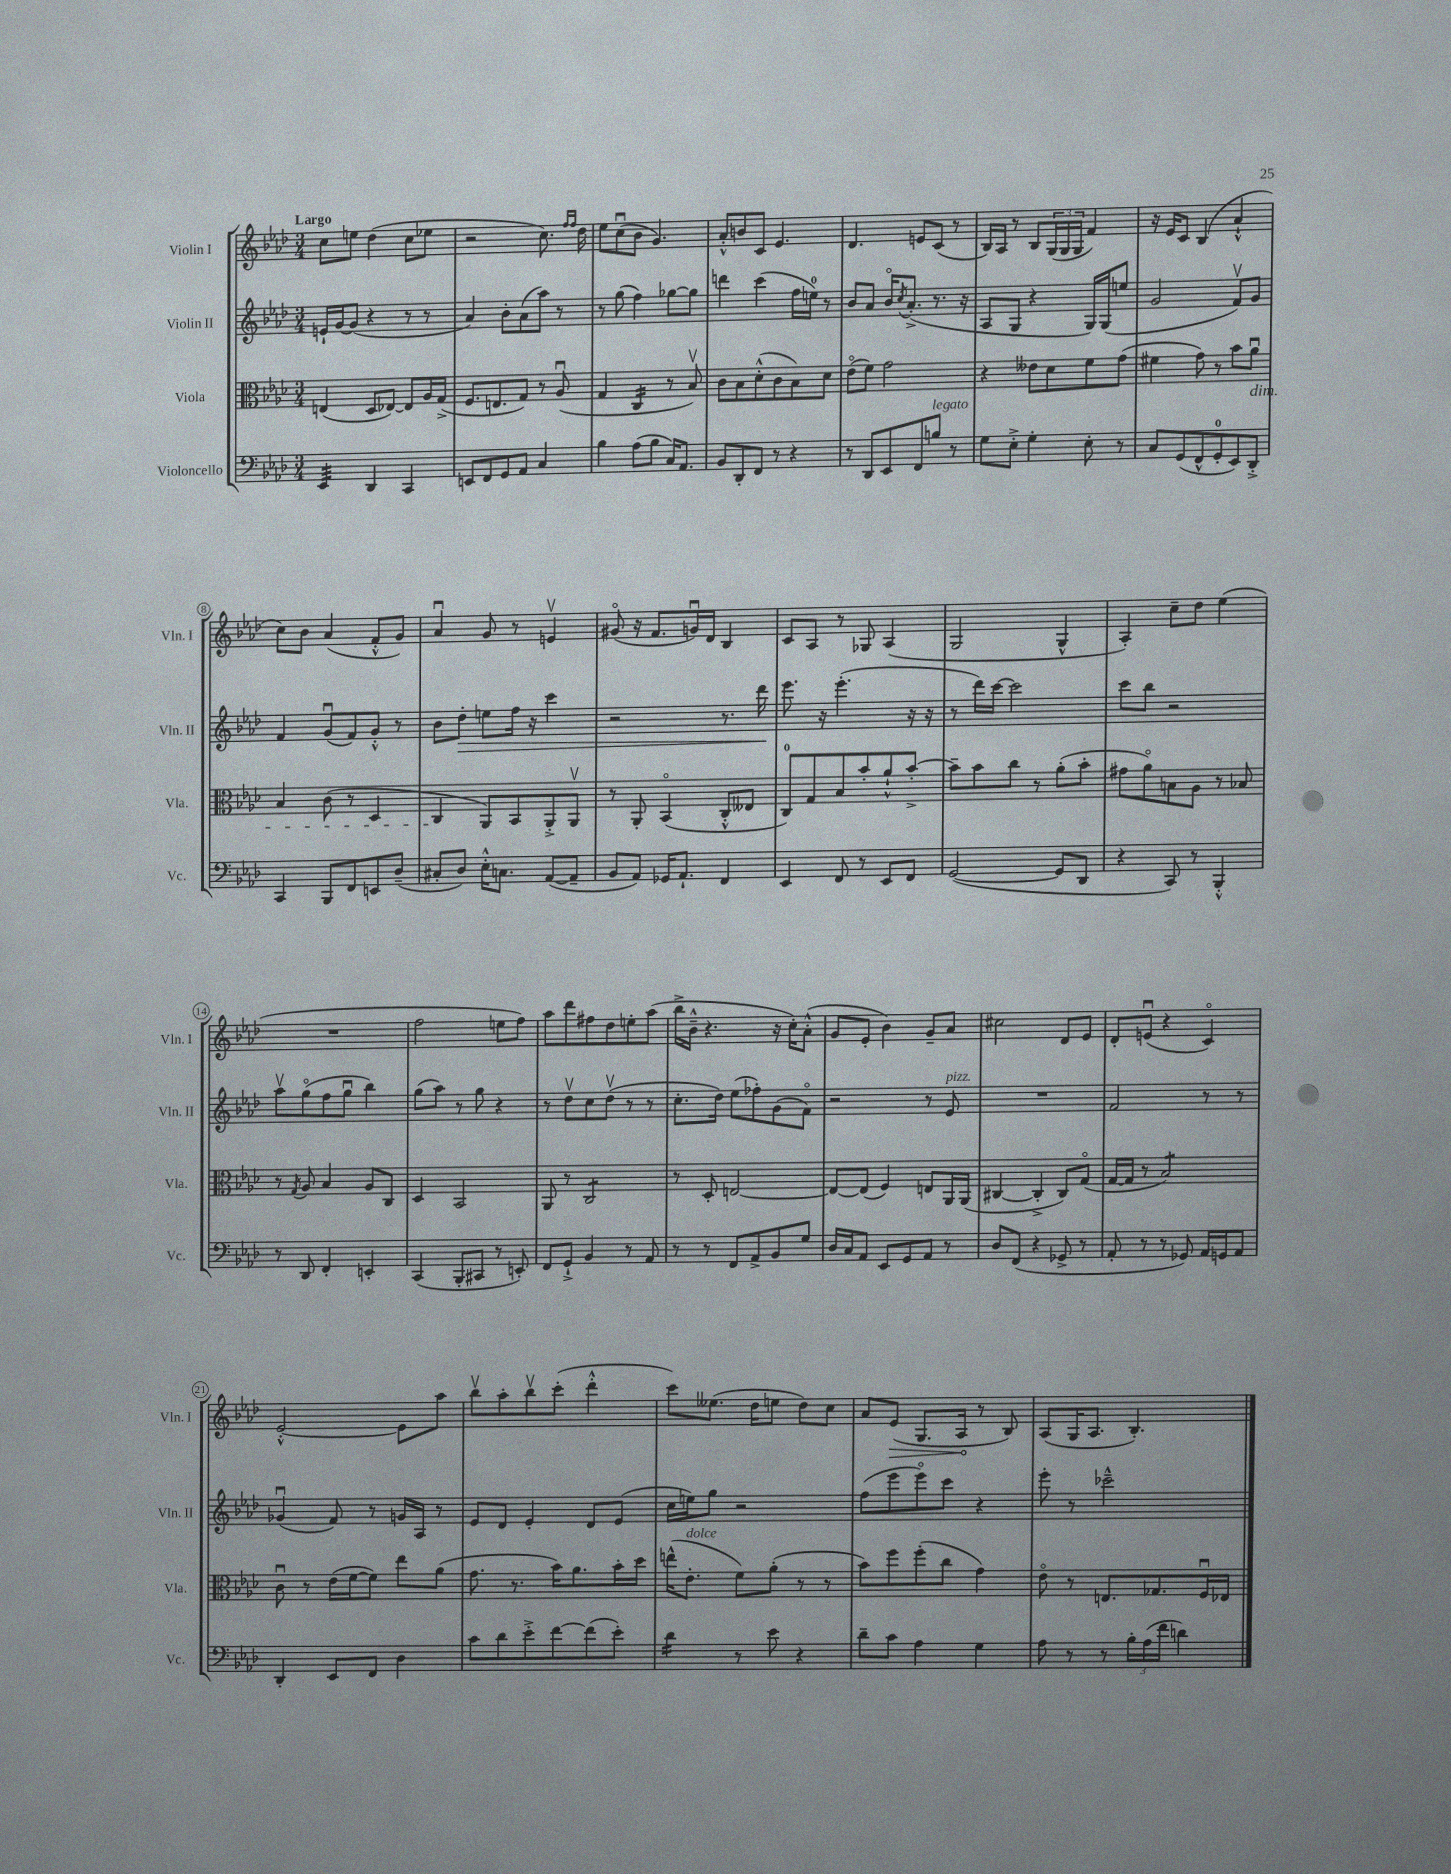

**kern	**kern	**kern	**kern
*staff4	*staff3	*staff2	*staff1
*clefF4	*clefC3	*clefG2	*clefG2
*k[b-e-a-d-]	*k[b-e-a-d-]	*k[b-e-a-d-]	*k[b-e-a-d-]
*M3/4	*M3/4	*M3/4	*M3/4
4EE-	(4E	16e`	8cc
.	.	[16g	.
.	.	(8g]	8ee
4DD-	8D-	4r	(4dd-
.	[8E-)	.	.
4CC	8E-]	8r	8cc
.	16A-	8r	8ee-
.	(16G^	.	.
=	=	=	=
8EE	8.F	4a-)	2r
8FF	.	.	.
.	8.E	.	.
8GG	.	8b-'	.
8AA-	8G)	(8a-	.
4C	8r	8aa-)	8.cc)
.	(8A-u	8r	.
.	.	.	16qqff
.	.	.	16qqff
.	.	.	16dd-
=	=	=	=
4B-	4G	8r	8ee-
.	.	(8gg	(8ccu
(8A-	4C	4ff)	8b-
8B-	.	.	4.g)
16C)	8r	[8gg-	.
8.AA-	.	.	.
.	8B-v)	8gg-]	.
=	=	=	=
8BB-	8c	4ddd	8a-'^^
8DD-'	8B-	.	8b
8FF	(8d-'^^	(4ccc	8c
8r	8c	.	4.e-
4r	8B-)	16ff	.
.	.	16ee)	.
.	8d-	8r	.
=	=	=	=
8r	(8e-o	8b-	4.d-
8DD-	8f)	8a-	.
8EE-	2g	16b-o	.
.	.	8qcc	.
.	.	(8.a-'^	.
8FF	.	.	8e
8B	.	8.r	(8c
8r	.	.	8r
.	.	16r	.
=	=	=	=
8G	4r	8A-	16B-)
.	.	.	16A-
8E-'^	.	8G	8r
4G'	8e--	4r	8B-
.	8d-	.	(24G
.	.	.	24G
.	.	.	24G
8E-'	8f	16G)	4f)
.	.	(16G	.
8r	(8g	8ee	.
=	=	=	=
8C	4f#	2g	16r
.	.	.	16e-
(8GG	.	.	8c
8FF^^	8g)	.	(4B-
8GG'	8r	.	.
8EE-)	8b-	8fv)	4a-`^^
8DD-'^	8a-u	8g	.
=	=	=	=
4CC	4B-	4f	8cc)
.	.	.	8b-
8BBB-	(8c	(8gu	(4a-
8FF	8r	8f)	.
8EE	4D-	8g'^^	8f'^^
(8D-~	.	8r	8g)
=	=	=	=
8C#'	4C	8b-	4a-u
8D-)	.	8dd-'	.
16E-'^^	8AA-)	8ee	8g
8.C	.	.	.
.	8BB-	16ff	8r
.	.	16r	.
([8AA-	8AA-'^	4ccc	4ev
8AA-~]	8AA-v	.	.
=	=	=	=
8BB-	8r	2r	(8g#o
8AA-)	8AA-'	.	16r
.	.	.	8.f
16GG-	(4BB-o	.	.
8.AA-`	.	.	.
.	.	.	16gu)
.	.	.	16d-
4FF	8C'^^	8.r	4B-
.	8E--	.	.
.	.	16ddd-	.
=	=	=	=
4EE-	8C)	8.eee-	8c
.	8G	.	8A-
.	.	16r	.
8FF	8B-	(4.eee-'	8r
8r	8b-'	.	8G-
8EE-	8a-`^^	.	(4A-
8FF	[8b-'^	16r	.
.	.	16r	.
=	=	=	=
([2GG	8b-~]	8r	2G
.	8b-	16ddd-)	.
.	.	[16ccc	.
.	8cc	2ccc]	.
.	8r	.	.
8GG]	(8a-'	.	4G^^
8DD-	8b-'	.	.
=	=	=	=
4r	8g#	8ccc	4A-')
.	8a-o)	8bb-	.
8CC)	8B	2r	8cc~
8r	8A-	.	8dd-
4BBB-'^^	8r	.	(4ee-
.	8B-	.	.
=	=	=	=
8r	8r	8aa-v	2.r
.	8qG	.	.
8DD-	8A-	(8ggo	.
4FF'	4B-	8ff	.
.	.	8ggu	.
4EE'	8A-	4bb-)	.
.	8C	.	.
=	=	=	=
(4CC	4D-	(8gg	2ff
.	.	8aa-)	.
8BBB-'	2BB-	8r	.
8CC#	.	8gg	.
8r	.	4r	8ee
8EE')	.	.	8ff)
=	=	=	=
8FF	8AA-	8r	8aa-
8GG`^	8r	8dd-v	8ddd-
4BB-	2C	8cc	8ff#
.	.	(8dd-v	8dd-
8r	.	8r	8ee'
8AA-	.	8r	(8aa-
=	=	=	=
8r	8r	8.cc'	16bb-^
.	.	.	16b-~^^
8r	8D-'	.	4.r
.	.	16dd-)	.
8FF	[2E	(8ee-	.
8AA-^	.	8ff-')	.
8BB-	.	(8g	16r
.	.	.	16cc')
8G	.	8fo)	(8a-'^^
=	=	=	=
16D-	8E_	2r	8g
16C	.	.	.
8AA-	(8E]	.	8e-'
8EE-	4F)	.	4b-)
8GG	.	.	.
8AA-	8E	8r	8g~
8r	16AA-	8e-	8a-
.	(16AA-	.	.
=	=	=	=
8D-	[4C#	2.r	2cc#
(8FF	.	.	.
4r	4C#'^]	.	.
8GG-^	8C#)	.	8d-
8r	(8Go	.	8e-
=	=	=	=
8AA-'	[16G	2f	8d-'
.	16G]	.	.
8r	8r	.	(8eu
8r	2B-)	.	4r
8GG-)	.	.	.
16AA-	.	8r	4co)
16GG	.	.	.
8AA-	.	8r	.
=	=	=	=
4DD-'	8cu	(4g-u	[2e-'^^
.	8r	.	.
8EE-	(16e-	8f)	.
.	[16f	.	.
8FF	8f])	8r	.
4D-	8ee-	16g	8e-]
.	.	16A-	.
.	(8a-	8r	8aa-
=	=	=	=
8c	8.g	8e-	8bb-v
8d-	.	8d-	8aa-'
.	8.r	.	.
8e-'^	.	4e-'	8bb-v
[8f	16b-)	.	(8ccc'
.	8.a-	.	.
(8f]	.	8d-	4ddd-'^^
8e-')	16b-'	(8e-	.
.	16dd-	.	.
=	=	=	=
4d-	(16ee^^	16cc	8ccc)
.	8.e-'	16ee)	.
.	.	8gg	(8.ee--
8r	8f)	2r	.
.	.	.	16dd-
8e-	(8a-'	.	8ee
4r	8r	.	8dd-)
.	8r	.	8cc
=	=	=	=
8d-~	8b-)	(8ff	8a-
8c	8ff	8eee-	(8e-
4A-	(8ff'	8eee-o)	8.G
.	8cc	8ccc	.
.	.	.	16A-
4G	4g)	4r	8r
.	.	.	8B-)
=	=	=	=
8A-	8e-o	8eee-'	(8A-
8r	8r	8r	16G
.	.	.	8.A-
8r	8.E	2ccc-~^^	.
24B-'	.	.	4.B-')
(24A-	.	.	.
.	8.G-	.	.
24f	.	.	.
4d)	.	.	.
.	16Fu	.	.
.	16E-	.	.
==	==	==	==
*-	*-	*-	*-
